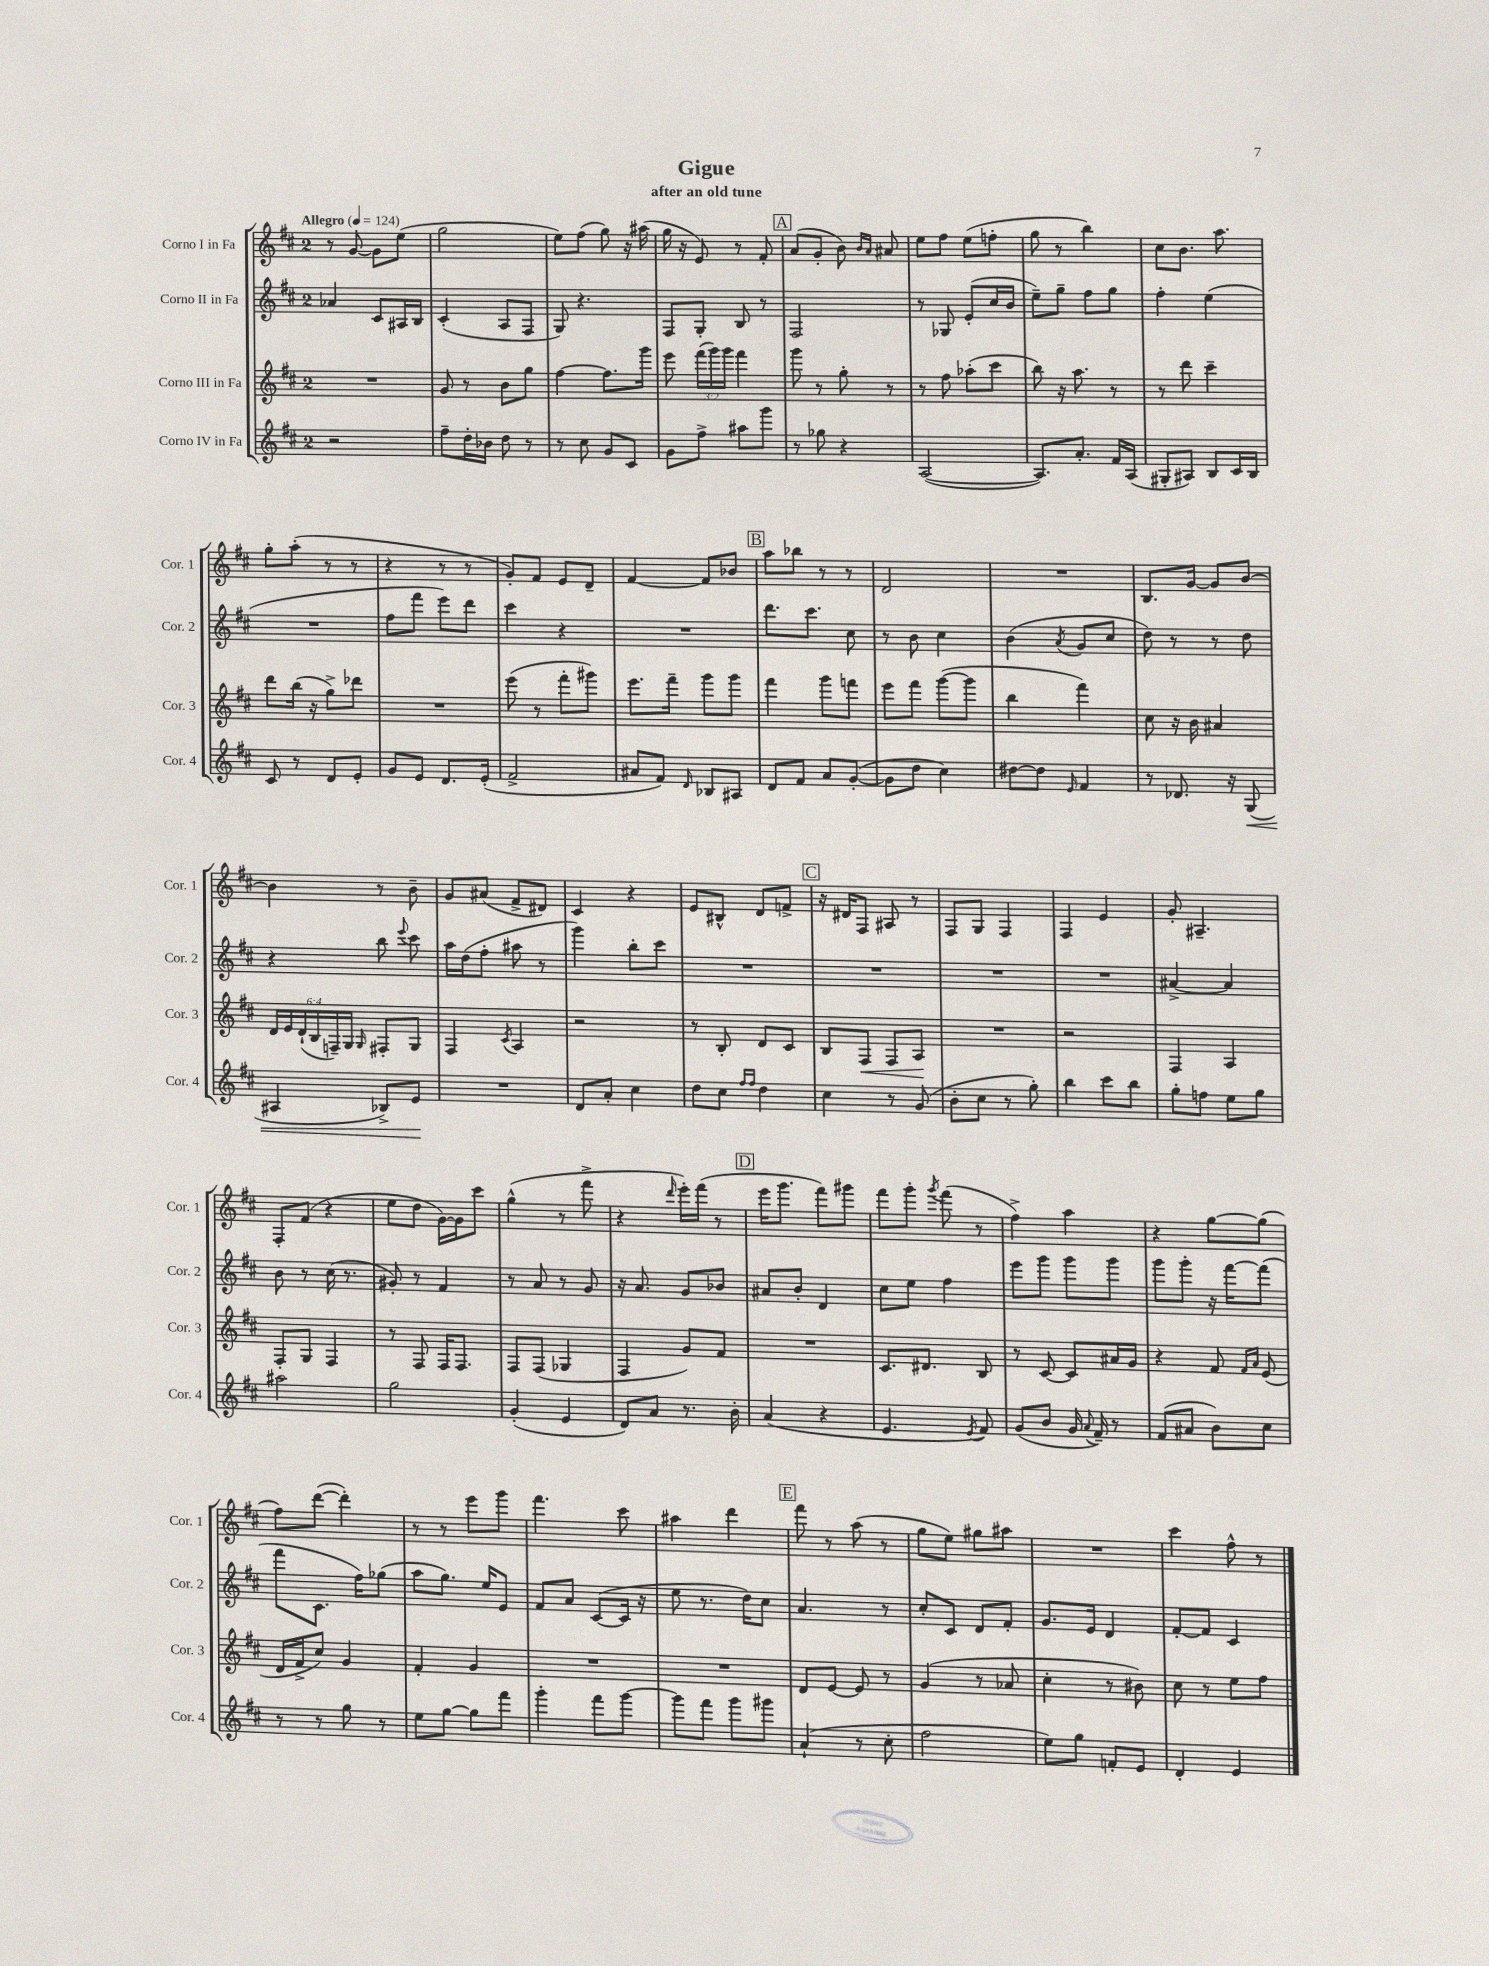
\header { title = "Gigue" subtitle = "after an old tune" }
<<
\new StaffGroup <<
\new Staff = "s0" \with { instrumentName = "Corno I in Fa" shortInstrumentName = "Cor. 1" } {
    \clef treble \key d \major \once \override Staff.TimeSignature.style = #'single-digit \time 2/4 \tempo "Allegro" 4 = 124
    \autoBeamOff r8 g'8~ g'8[ e''8]( |
    g''2 |
    e''8[) fis''8]( g''8) r16 ais''16( |
    g''16 r16 e'8) r8 fis'8-. |
    \mark \markup { \box "A" } a'8[( g'8]-. b'8) \grace { b'16[ a'16] } ais'8 |
    e''8[ fis''8] e''8[( f''8]-. |
    g''8 r8 b''4) |
    cis''8[ b'8.] a''8. |
    g''8[-. a''8]-.( r8 r8 |
    r4 r8 r8 |
    g'8[-.) fis'8] e'8[ d'8]-- |
    fis'4~ fis'8[ bes'8] |
    \mark \markup { \box "B" } a''8[ bes''8] r8 r8 |
    d'2 |
    R2 |
    b8.[ g'16]~ g'8[ b'8]~ |
    b'4 r8 b'8-- |
    g'8[ ais'8]( fis'8[-> dis'8]) |
    cis'4 r4 |
    e'8[ bis8]-^ d'8[ f'8]-> |
    \mark \markup { \box "C" } r16 dis'16[ fis8] ais8 r8 |
    fis8[ g8] fis4 |
    fis4 e'4 |
    g'8-. ais4.-- |
    fis8[-. fis'8]( r4 |
    e''8[ d''8] g'16[~) g'16 cis'''8] |
    g''4-^( r8 fis'''8-> |
    r4 \grace { d'''16 } e'''16[-.) fis'''16]( r8 |
    \mark \markup { \box "D" } e'''16[ g'''8.] fis'''8[) gis'''8] |
    fis'''8[ g'''8]-. \acciaccatura { g'''8 } fis'''8( r8 |
    fis''4->) a''4 |
    r4 g''8[~ g''8]( |
    fis''8[) d'''8]~( d'''4-.) |
    r8 r8 e'''8[ g'''8] |
    fis'''4. cis'''8 |
    ais''4 d'''4 |
    \mark \markup { \box "E" } fis'''8 r8 a''8( r8 |
    g''8[ e''8]) gis''8[ ais''8] |
    R2 |
    cis'''4 fis''8-^ r8 \bar "|." |
}
\new Staff = "s1" \with { instrumentName = "Corno II in Fa" shortInstrumentName = "Cor. 2" } {
    \clef treble \key d \major \once \override Staff.TimeSignature.style = #'single-digit \time 2/4
    \autoBeamOff aes'4 cis'8[ ais16 b16] |
    cis'4-.( a8[ fis8] |
    g8) r4. |
    fis8[ g8]-. b8 r8 |
    \mark \markup { \box "A" } fis2 |
    r8 ges8 e'8[-.( cis''16 b'16] |
    e''8[--) g''8]-- fis''8[ g''8] |
    fis''4-. e''4( |
    R2 |
    fis''8[ fis'''8] e'''8[) d'''8] |
    cis'''4 r4 |
    R2 |
    \mark \markup { \box "B" } d'''8.[ cis'''8.] cis''8 |
    r8 b'8 cis''4 |
    b'4( \acciaccatura { a'8 } g'8[ cis''8] |
    d''8) r8 r8 d''8 |
    r4 b''8 \appoggiatura { e'''8 } cis'''8 |
    a''16[ d''16( fis''8]-. ais''8 r8 |
    g'''4) b''8[-. cis'''8] |
    R2 |
    \mark \markup { \box "C" } R2 |
    R2 |
    R2 |
    ais'4~-> ais'4 |
    b'8 r8 cis''16( r8. |
    gis'8-.) r8 fis'4 |
    r8 a'8 r8 g'8 |
    r16 a'8. g'8[ bes'8] |
    \mark \markup { \box "D" } ais'8[ b'8]-. d'4 |
    cis''8[ e''8] fis''4 |
    e'''8[ g'''8] g'''8[ g'''8] |
    g'''8[ g'''8]-. r16 fis'''16[~ fis'''8]( |
    fis'''8[ cis'8.] fis''16[) ges''8]( |
    a''8[ g''8.]) e''16[ e'8] |
    fis'8[ a'8] cis'8[~( cis'16] r16 |
    e''8 r8. d''16[) cis''8] |
    \mark \markup { \box "E" } a'4. r8 |
    cis''8[-. cis'8] d'8[ fis'8]-. |
    g'8.[ e'16] d'4 |
    fis'8[~-. fis'8] cis'4 \bar "|." |
}
\new Staff = "s2" \with { instrumentName = "Corno III in Fa" shortInstrumentName = "Cor. 3" } {
    \clef treble \key d \major \once \override Staff.TimeSignature.style = #'single-digit \time 2/4 \override Staff.TupletNumber.text = #tuplet-number::calc-fraction-text
    \autoBeamOff R2 |
    g'8 r8 b'8[ g''8] |
    fis''4~ fis''8.[ g'''16] |
    e'''8 \tuplet 3/2 { fis'''16[( g'''16) g'''16] } fis'''4 |
    \mark \markup { \box "A" } g'''8 r8 g''8-. r8 |
    r8 fis''8 aes''8[-.( cis'''8] |
    b''8) r16 a''8. r8 |
    r8 d'''8 cis'''4-- |
    d'''8[ b''16]( r16 g''8[->) des'''8] |
    R2 |
    e'''8( r8 fis'''8[-. gis'''8]) |
    e'''8.[ fis'''16]-- g'''8[ g'''8] |
    \mark \markup { \box "B" } fis'''4 g'''8[ f'''8] |
    e'''8[ fis'''8] g'''8[~( g'''8] |
    b''4 fis'''4) |
    cis''8 r16 b'16 ais'4 |
    \tuplet 6/4 { d'16[ e'16 d'16-!( b16 f16--) g16] } \grace { g16 } fis8[-. g8] |
    fis4 \acciaccatura { cis'8 } a4 |
    r2 |
    r8 b8-. d'8[ cis'8] |
    \mark \markup { \box "C" } b8[ fis8]\< fis8[ a8]\! |
    R2 |
    r2 |
    fis4 a4 |
    fis8[-. g8] fis4 |
    r8 fis8 fis16[ fis8.] |
    fis8[ fis8]( ges4 |
    fis4 g'8[) fis'8] |
    \mark \markup { \box "D" } R2 |
    cis'8.[ dis'8.] b8 |
    r8 cis'8~ cis'8[ ais'16 g'16] |
    r4 fis'8 \grace { fis'16[ a'16] } e'8( |
    d'16[ fis'16-> cis''8]) g'4 |
    fis'4-. g'4 |
    R2 |
    R2 |
    \mark \markup { \box "E" } d'8[ e'8]~ e'8 r8 |
    g'4( r8 aes'8 |
    cis''4-. r8 bis'8) |
    cis''8 r8 e''8[ fis''8] \bar "|." |
}
\new Staff = "s3" \with { instrumentName = "Corno IV in Fa" shortInstrumentName = "Cor. 4" } {
    \clef treble \key d \major \once \override Staff.TimeSignature.style = #'single-digit \time 2/4
    \autoBeamOff r2 |
    fis''8[-- d''16-. bes'16] d''8 r8 |
    r8 cis''8 g'8[ cis'8] |
    g'8[ fis''8]-> ais''8[ g'''8] |
    \mark \markup { \box "A" } r8 ges''8 r4 |
    a2~( |
    a8.[) a'8.]-. fis'16[ a16]( |
    gis8[-. ais8]) b8[ cis'16 b16] |
    cis'8 r8 d'8[ e'8]-. |
    g'8[ e'8] d'8.[ e'16]-.( |
    fis'2-> |
    ais'8[ fis'8]) \grace { d'16 } bes8[ ais8] |
    \mark \markup { \box "B" } d'8[ fis'8] a'8[ g'8]~-.( |
    g'8[ d''8] cis''4) |
    dis''8[~ dis''8] \grace { e'16 } fis'4 |
    r8 des'8. r16 g8\<( |
    ais4 bes8[->) e'8]\! |
    R2 |
    d'8[ a'8]-. cis''4 |
    d''8[ cis''8] \grace { fis''16[ fis''16] } d''4 |
    \mark \markup { \box "C" } cis''4 r8 g'8( |
    b'8[-. cis''8] r8 g''8-.) |
    b''4 cis'''8[ b''8] |
    g''8[-. f''8] e''8[ g''8] |
    ais''2 |
    g''2 |
    g'4-.( e'4 |
    d'8[) a'8] r8. b'16-. |
    \mark \markup { \box "D" } a'4( r4 |
    e'4. \acciaccatura { e'8 } fis'8) |
    g'8[( b'8] g'16 \appoggiatura { a'8 } fis'16--) r8 |
    fis'8[( ais'8] b'8[) cis''8] |
    r8 r8 g''8 r8 |
    e''8[ g''8]~ g''8[ fis'''8] |
    g'''4-. fis'''8[ g'''8]~ |
    g'''8[ fis'''8] g'''8[ gis'''8] |
    \mark \markup { \box "E" } a'4-!( r8 cis''8-. |
    fis''2 |
    e''8[) g''8] f'8[-. e'8] |
    d'4-. e'4 \bar "|." |
}
>>
>>
\layout { \context { \Score \remove "Bar_number_engraver" } }
